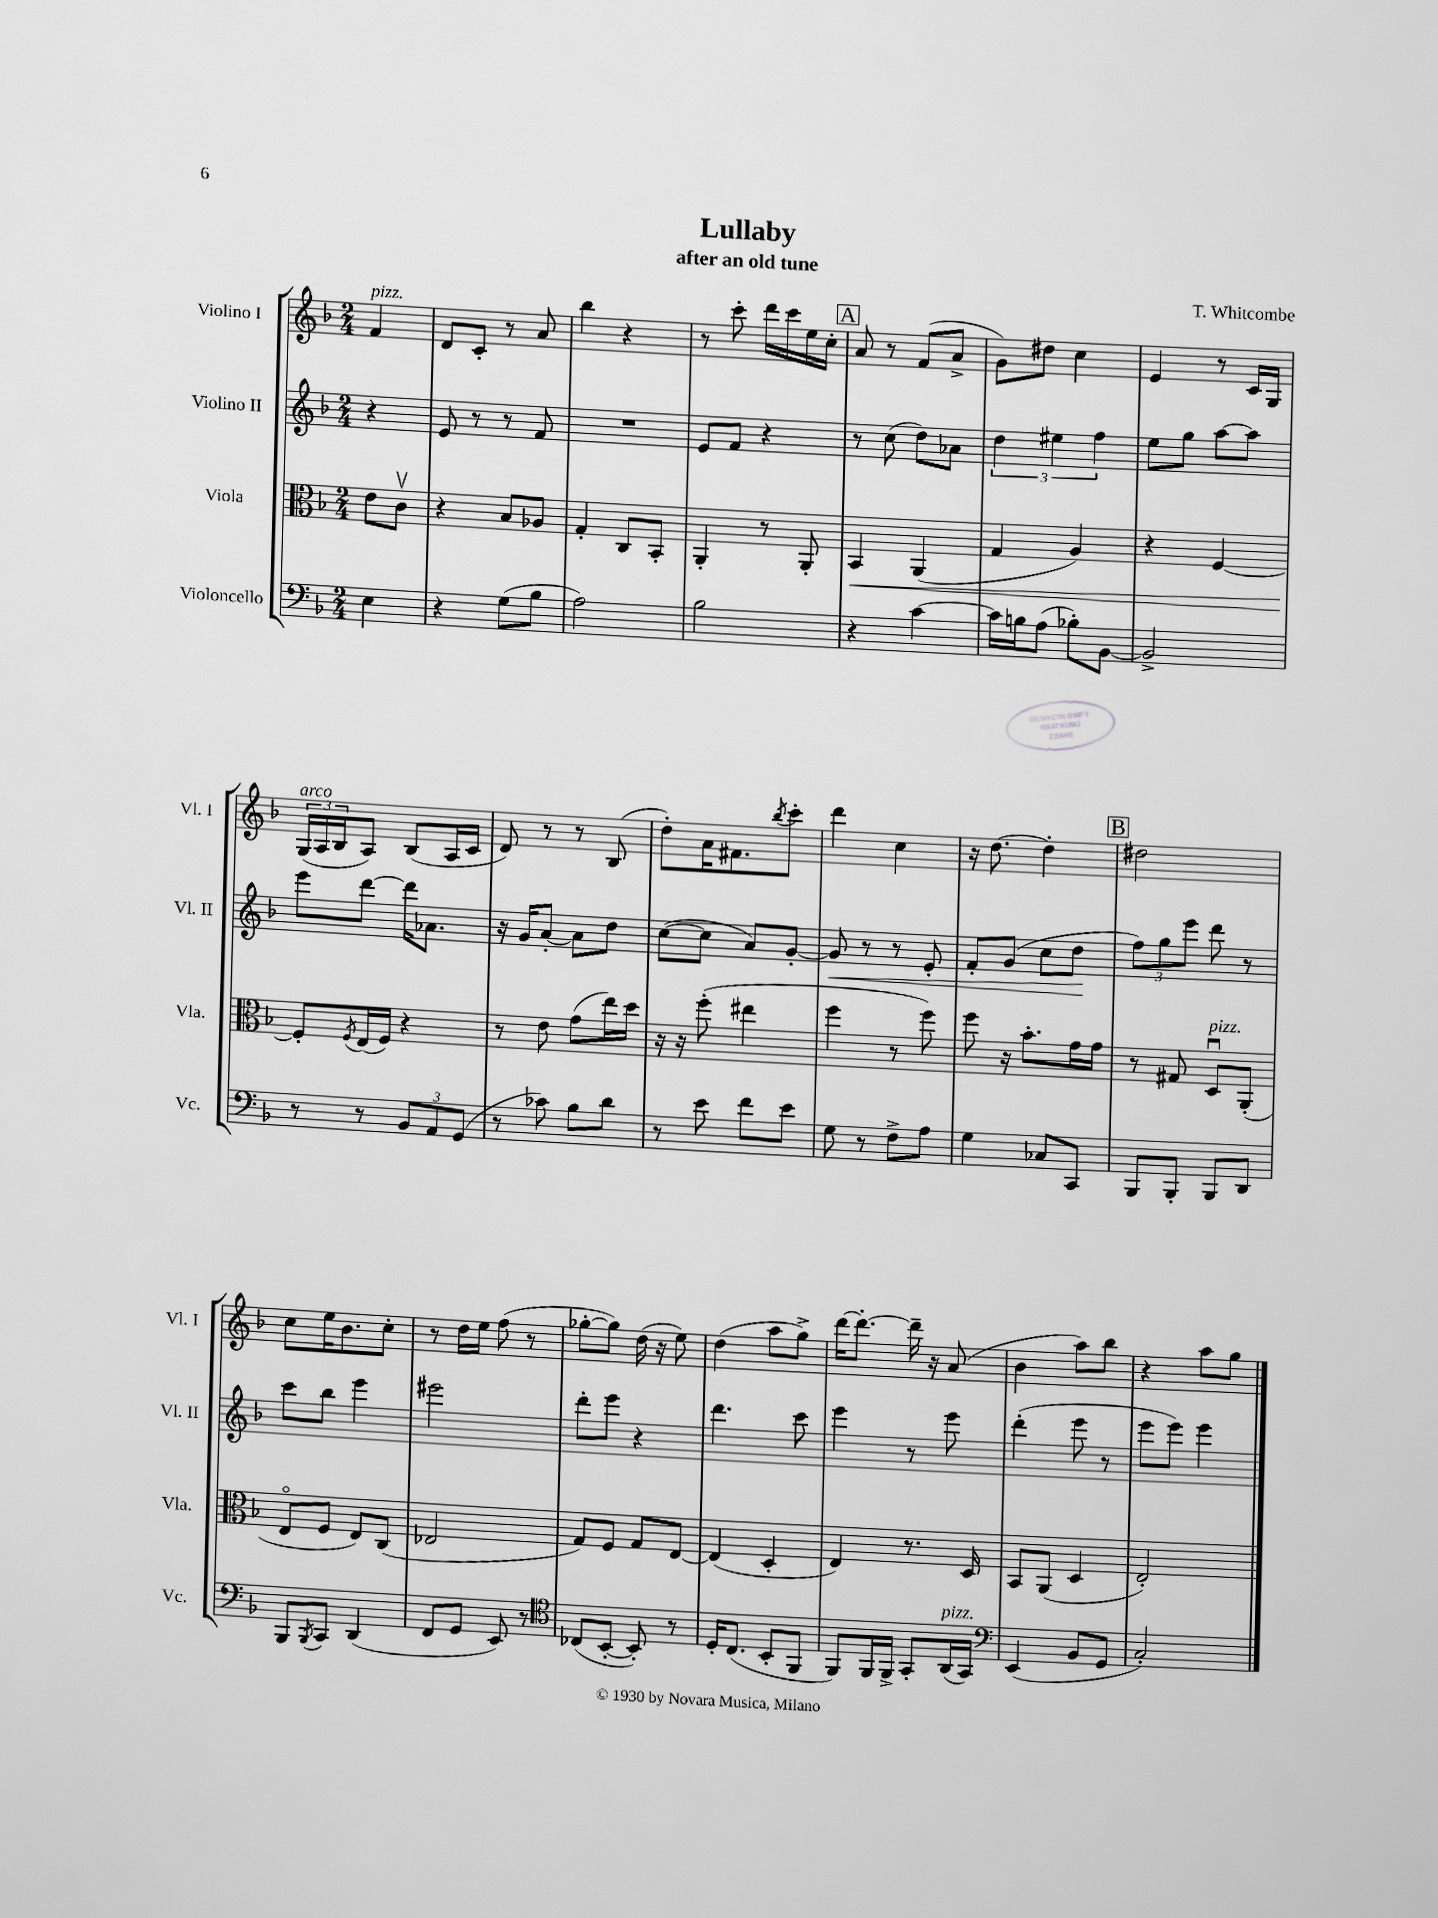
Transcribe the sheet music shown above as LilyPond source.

\header { title = "Lullaby" composer = "T. Whitcombe" subtitle = "after an old tune" }
<<
\new StaffGroup <<
\new Staff = "s0" \with { instrumentName = "Violino I" shortInstrumentName = "Vl. I" } {
    \clef treble \key f \major \numericTimeSignature \time 2/4 \partial 4
    f'4^\markup { \italic "pizz." } |
    d'8 c'8-. r8 a'8 |
    bes''4 r4 |
    r8 c'''8-. d'''16 c'''16 e''16 c''16-. |
    \mark \markup { \box "A" } a'8 r8 f'8( a'8-> |
    g'8) dis''8 c''4 |
    e'4 r8 c'16 g16 |
    \tuplet 3/2 { g16^\markup { \italic "arco" }( a16 bes16 } a8) bes8( a16 c'16 |
    d'8) r8 r8 bes8( |
    d''8-.) a'16 fis'8. \acciaccatura { bes''8 } c'''8-. |
    d'''4 c''4 |
    r16 d''8.~ d''4-. |
    \mark \markup { \box "B" } dis''2 |
    c''8 e''16 bes'8. c''8-. |
    r8 d''16 e''16 f''8( r8 |
    ges''8~-. ges''8) d''16( r16 e''8) |
    d''4( a''8 g''8->) |
    d'''16~ d'''8.~-. d'''16-- r16 a'8( |
    bes'4 a''8) bes''8 |
    r4 a''8 g''8 \bar "|." |
}
\new Staff = "s1" \with { instrumentName = "Violino II" shortInstrumentName = "Vl. II" } {
    \clef treble \key f \major \numericTimeSignature \time 2/4 \partial 4
    r4 |
    e'8 r8 r8 f'8 |
    R2 |
    e'8 f'8 r4 |
    \mark \markup { \box "A" } r8 c''8( d''8) aes'8 |
    \tuplet 3/2 { d''4 eis''4 f''4 } |
    e''8 g''8 a''8~ a''8 |
    e'''8 d'''8~ d'''16 aes'8. |
    r16 g'16 a'8~-. a'8 d''8 |
    c''8~( c''8 a'8) g'8~-. |
    g'8\< r8 r8 e'8-. |
    f'8-. g'8( c''8 d''8\! |
    \mark \markup { \box "B" } \tuplet 3/2 { f''8) g''8 e'''8 } d'''8 r8 |
    c'''8 bes''8 e'''4 |
    eis'''2 |
    d'''8-. e'''8 r4 |
    d'''4. c'''8 |
    e'''4 r8 e'''8 |
    d'''4-.( e'''8 r8 |
    e'''8 e'''8) e'''4 \bar "|." |
}
\new Staff = "s2" \with { instrumentName = "Viola" shortInstrumentName = "Vla." } {
    \clef alto \key f \major \numericTimeSignature \time 2/4 \partial 4
    e'8 c'8\upbow |
    r4 bes8 aes8 |
    g4-. c8 bes,8-. |
    a,4-. r8 a,8-. |
    \mark \markup { \box "A" } bes,4\< a,4( |
    g4 a4) |
    r4 f4~ |
    f8-.\! \acciaccatura { f8 } e16( f16) r4 |
    r8 e'8 g'8( e''16) d''16 |
    r16 r16 f''8-.( eis''4 |
    f''4 r8 f''8) |
    f''8 r16 bes'8.-. g'16 g'16 |
    \mark \markup { \box "B" } r8 gis8 d8\downbow^\markup { \italic "pizz." } a,8-.( |
    e8\flageolet f8 e8) c8( |
    ees2 |
    g8) f8 g8 e8~ |
    e4( d4-. |
    e4) r8. d16 |
    bes,8 a,8( d4 |
    e2-.) \bar "|." |
}
\new Staff = "s3" \with { instrumentName = "Violoncello" shortInstrumentName = "Vc." } {
    \clef bass \key f \major \numericTimeSignature \time 2/4 \partial 4
    e4 |
    r4 g8( bes8 |
    a2) |
    bes2 |
    \mark \markup { \box "A" } r4 c'4~ |
    c'16 b16 a8( bes8-.) bes,8~ |
    bes,2-> |
    r8 r8 \tuplet 3/2 { bes,8 a,8 g,8( } |
    r8 ces'8) bes8 d'8 |
    r8 e'8 f'8 e'8 |
    g8 r8 f8-> a8 |
    g4 ces8 c,8 |
    \mark \markup { \box "B" } bes,,8 bes,,8-. bes,,8 d,8 |
    bes,,8 \acciaccatura { bes,,8 } c,8 d,4( |
    f,8 g,8 e,8) r8 |
    \clef tenor ces8( bes,8~-. bes,8-.) r8 |
    d16-. c8.( bes,8-. f,8 |
    f,8) f,16 f,16-> g,8-. a,16^\markup { \italic "pizz." }( g,16) |
    \clef bass e,4( bes,8 g,8 |
    c2-.) \bar "|." |
}
>>
>>
\layout { \context { \Score \remove "Bar_number_engraver" } }
